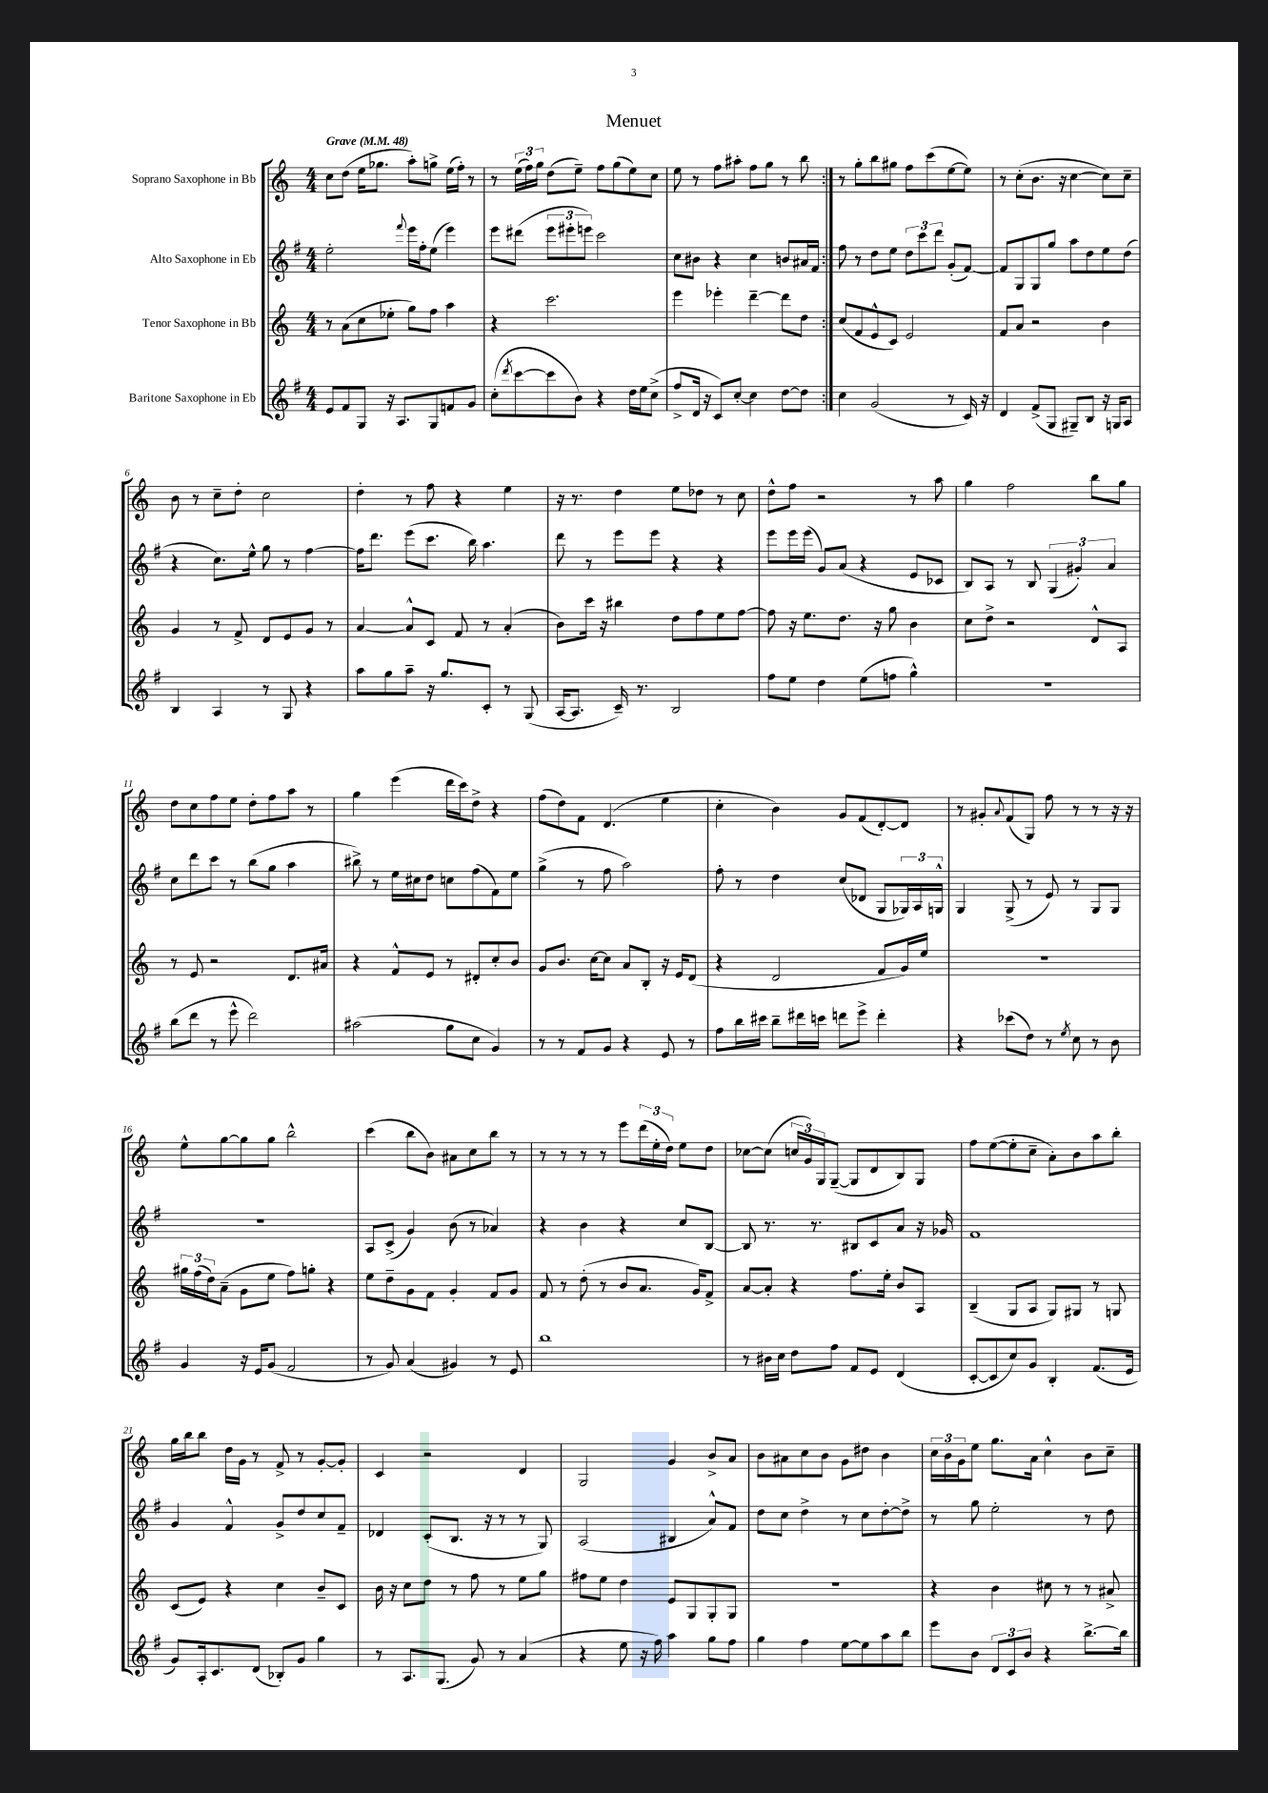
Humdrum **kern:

**kern	**kern	**kern	**kern
*staff4	*staff3	*staff2	*staff1
*clefG2	*clefG2	*clefG2	*clefG2
*k[f#]	*k[]	*k[f#]	*k[]
*M4/4	*M4/4	*M4/4	*M4/4
*MM48	*MM48	*MM48	*MM48
8e	8r	2ee'	8cc
8f#	(8a	.	(8dd
8G	8cc	.	16ee
.	.	.	8.gg-
16r	8ee-'	.	.
8.A	.	.	.
.	.	8qqfff#	.
.	8gg)	16eee	8aa')
.	.	16ff#'	.
8G	8ff	(8ee	8gg^
8f	4aa	4eee)	(16ee
.	.	.	16ff')
8g	.	.	8r
=	=	=	=
(8cc'	4r	8eee	8r
8qddd	.	.	.
[8ccc	.	(8ddd#	(24ee
.	.	.	24ff)
.	.	.	24gg
8ccc]	2.ccc	12eee	(8dd
.	.	12eee#'	.
8b)	.	.	8ee~)
.	.	12eee)	.
4r	.	2ccc	8ff
.	.	.	(8gg
16dd	.	.	8ee)
16ee	.	.	.
(8cc^	.	.	8cc
=	=	=	=
8ff#^	4eee	8cc	8ee
16d	.	8b#	8r
16r	.	.	.
8c)	4eee-'	4r	8ff
[8cc'	.	.	8aa#'
4cc]	[4ddd~	4cc	8ff
.	.	.	8gg
[8dd	8ddd]	8b	8r
8dd]	8dd	16a#	8bb
.	.	16f#	.
=:|!	=:|!	=:|!	=:|!
4cc	(8cc	8ff#	8r
.	8f	8r	8gg'
(2g	8e^^	8dd	8bb
.	8c)	8ee	8gg#
.	2e	12dd	8ff
.	.	12ccc	.
.	.	.	(8ccc
.	.	12ddd	.
8r	.	(8g'	[8ee
16c)	.	[8f#)	8ee])
16r	.	.	.
=	=	=	=
4d	8f	8f#]	8r
.	8a	8G	(8cc'
(8f#^	2r	8G	8.b
8G	.	8gg	.
.	.	.	16r
8G#~)	.	8aa	[4cc
8B	.	8dd	.
16r	4b	8ee	8cc])
16G	.	.	.
8A	.	(8dd	8cc~
=	=	=	=
4B	4g	4r	8b
.	.	.	8r
4A	8r	8.cc)	8cc~
.	8f^	.	8dd'
.	.	16ee^^	.
8r	8d	8gg	2cc
8G	8e	8r	.
4r	8g	[4ff#	.
.	8r	.	.
=	=	=	=
8aa	[4a	16ff#]	4dd'
.	.	8.ddd	.
8gg	.	.	.
8aa~	8a^^]	(8eee	8r
16r	8c	8.ccc	8ff
8.gg	.	.	.
.	8f	.	4r
.	.	16bb)	.
8c'	8r	4.aa	.
8r	(4a'	.	4ee
(8G	.	.	.
=	=	=	=
[16A	8b)	8ddd	16r
8.A]	.	.	8.r
.	16ccc	8r	.
.	16r	.	.
16c~)	4bb#	8eee	4dd
8.r	.	.	.
.	.	8eee	.
2B	8dd	4r	8ee
.	8ff	.	8dd-
.	8ee	4r	8r
.	[8ff	.	8cc
=	=	=	=
8ff#	8ff]	8eee	8dd^^
8ee	16r	16eee	8ff
.	8.ee	(16eee	.
4dd	.	8g)	2r
.	8.dd	(8a	.
(8ee	.	4r	.
.	16r	.	.
8ff	8gg	.	.
4gg^^)	4b	8e	8r
.	.	8c-	8aa
=	=	=	=
1r	8cc	8B)	4gg
.	8dd^	8A	.
.	2r	8r	2ff
.	.	8B	.
.	.	(6G	.
.	.	6g#')	.
.	8d^^	.	8bb
.	.	6a	.
.	8A	.	8gg
=	=	=	=
(8bb	8r	8cc	8dd
8ddd	8e	8ddd	8cc
8r	2r	8ccc	8ff
8eee^^	.	8r	8ee
2ddd)	.	(8bb	8dd'
.	.	8gg	8ff
.	8.d	4aa	8aa
.	.	.	8r
.	16a#	.	.
=	=	=	=
(2aa#	4r	8bb#^)	4gg
.	.	8r	.
.	8f^^	16ee	(4eee
.	.	16cc#	.
.	8e	8dd	.
8gg	8r	8cc	16ddd
.	.	.	16ccc)
8cc	8d#'	(8ff#	8dd^
4g)	8cc'	8f#)	4r
.	8b	8ee	.
=	=	=	=
8r	8g	(4gg^	(8ff
8r	8.b	.	8dd)
8f#	.	8r	8f
.	[16cc	.	.
8g	8cc]	8ff#	(4.d
4r	8a	2aa)	.
.	8B'	.	.
8e	16r	.	4ee
.	16e	.	.
8r	(8d	.	.
=	=	=	=
8ff#	4r	8ff#'	4cc'
16bb	.	8r	.
16ccc#	.	.	.
8bb~	2d	4dd	4b)
16ddd#	.	.	.
16ccc	.	.	.
8ddd	.	(8cc	8g
8eee^	.	8d-	(8f
4ddd'	8f	8G	[8d')
.	16g)	24G-)	8d]
.	.	24A	.
.	16ee	.	.
.	.	24G^^	.
=	=	=	=
4r	1r	4G	8r
.	.	.	8g#'
.	.	.	8qqa
(8ccc-	.	(8G^	(8f
8dd)	.	8r	8G)
8r	.	8e)	8ff
8qee	.	.	.
8cc	.	8r	8r
8r	.	8G	8r
8b	.	8G	16r
.	.	.	16r
=	=	=	=
4g	24gg#	1r	8ee^^
.	(24ff	.	.
.	24dd)	.	.
.	(8a~	.	[8gg
16r	8g	.	8gg]
16e	.	.	.
(8g	8ee	.	8gg
2f#	8ff)	.	2bb^^
.	8gg'	.	.
.	4r	.	.
=	=	=	=
8r	8ee	8A	(4ccc
8g)	8dd~	(8c^	.
(4a	8g	4g)	8bb
.	8f	.	8b)
4g#)	4g'	(8b	8a#
.	.	8r	8cc
8r	8f	4a-)	8bb
8e	8g	.	8r
=	=	=	=
1bb	8f	4r	8r
.	8r	.	8r
.	(8dd'	4b	8r
.	8r	.	8r
.	8b	4r	8eee
.	8.a	.	(24ddd
.	.	.	24ee'
.	.	.	24dd)
.	.	8cc	8ee
.	16g)	.	.
.	8f^	[8B	8dd
=	=	=	=
8r	[8a	8B]	[8cc-
16b#	8a']	8.r	(8cc-]
16cc	.	.	.
8dd	4r	.	24cc
.	.	.	24g)
.	.	8.r	.
.	.	.	24G
8ff#	.	.	([8G~
8f#	8.ff	8B#	8G]
8e	.	8c	8d
.	16ee'	.	.
(4d	8b	8a	8B)
.	8A	16r	8G
.	.	16g-	.
=	=	=	=
[8c'	(4B~	1f#	8ff
8c]	.	.	([8ee
8cc)	8G	.	8ee']
8g	8A	.	8cc~
4B'	8G)	.	8a')
.	8G#	.	8b
(8.f#	8r	.	8aa
.	8G	.	8bb'
16e	.	.	.
=	=	=	=
8g)	(8c	4g	16gg
.	.	.	16bb
16A'	8e)	.	8bb
8.c	.	.	.
.	4r	4f#^^	16dd
.	.	.	16g
(8d	.	.	8r
8B-')	4cc	8g^	8f^
8g	.	8dd	8r
4gg	8b~	8cc	[8g'
.	8c	8f#~	8g']
=	=	=	=
8r	16b	4d-	4c
.	16r	.	.
8.A	8cc	.	.
.	8dd	(8c'	2r
(8.G	.	.	.
.	8r	8.B	.
8g)	8ff	.	.
.	.	16r	.
8r	8r	8r	.
(4a	8ee	8r	4d
.	8gg	8G)	.
=	=	=	=
4r	8ff#	(2A	2G
.	8ee	.	.
8ee	4dd	.	.
16r	.	.	.
16ff#)	.	.	.
4aa	8e	4B#	4g
.	8G	.	.
8gg	8G'	8a^^)	8b^
8ff#	8G	8f#	8a
=	=	=	=
4gg	1r	8dd	8b
.	.	8cc	8a#
4ff#	.	4dd^	8cc
.	.	.	8b
[8ee	.	8r	8g
8ee]	.	8cc	8dd#
8aa	.	[8dd'	4b
8bb	.	8dd^]	.
=	=	=	=
8eee	4r	8r	24cc
.	.	.	24b
.	.	.	24g
8b	.	8gg	8ee
12d	4b	2ee'	8.gg
12c	.	.	.
12b	.	.	.
.	.	.	16a
4r	8cc#	.	4cc^^
.	8r	.	.
[8.bb^	8r	8r	8b
.	8a#^	8dd	8cc~
16bb]	.	.	.
==	==	==	==
*-	*-	*-	*-
